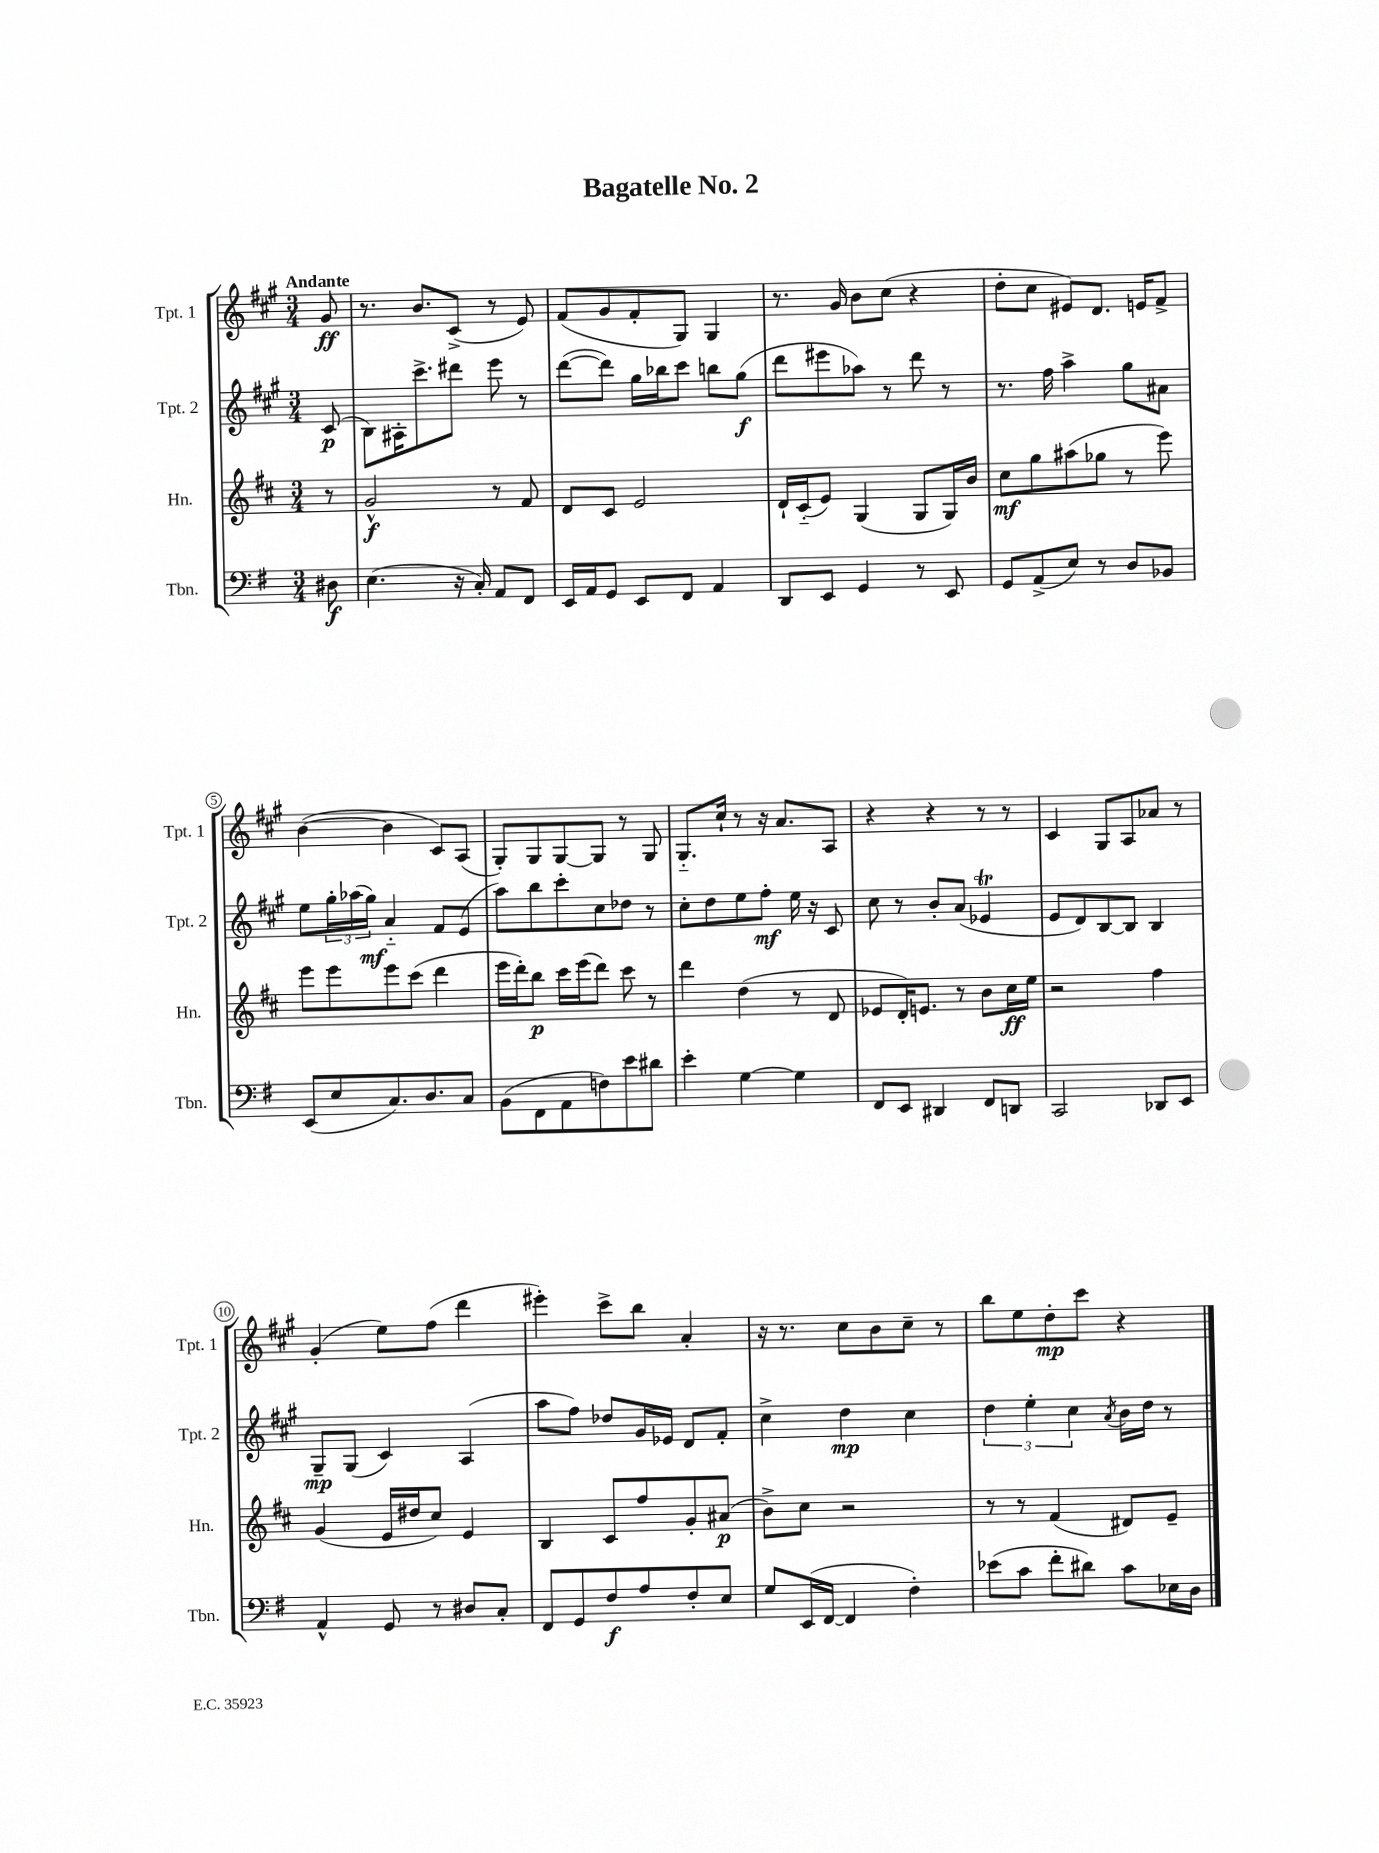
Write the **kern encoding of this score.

**kern	**kern	**kern	**kern
*staff4	*staff3	*staff2	*staff1
*clefF4	*clefG2	*clefG2	*clefG2
*k[f#]	*k[f#c#]	*k[f#c#g#]	*k[f#c#g#]
*M3/4	*M3/4	*M3/4	*M3/4
8D#	8r	(8c#	8g#
=	=	=	=
(4.E	2g^^	8B)	8.r
.	.	16A#'	.
.	.	8.ccc#^	8.b
16r	.	8ddd#	(8c#^
16C')	.	.	.
8AA	8r	8eee	8r
8FF#	8f#	8r	8e)
=	=	=	=
16EE	8d	([8ddd	(8f#
16AA	.	.	.
8GG	8c#	8ddd])	8g#
8EE	2e	16gg#	8f#'
.	.	16bb-	.
8FF#	.	8ccc#	8G#)
4AA	.	8bb	4G#
.	.	(8gg#	.
=	=	=	=
8DD	16d`	8ddd	8.r
.	(16c#'~	.	.
8EE	8e)	8eee#	.
.	.	.	16g#
4GG	(4G	8aa-)	8b
.	.	8r	(8cc#
8r	8G	8ddd	4r
8EE	16G)	8r	.
.	16b	.	.
=	=	=	=
8GG	8cc#	8.r	8dd'
(8AA^	8gg	.	8cc#
.	.	16ff#	.
8E)	(8aa#	4aa^	8e#)
8r	8gg-	.	8.d
8D	8r	8gg#	.
.	.	.	16e
8BB-	8eee)	8a#	8f#^
=	=	=	=
(8EE	8eee	8ee	([4b
8E	8eee	24gg#'	.
.	.	(24aa-	.
.	.	24gg#)	.
8.C)	8eee	4a'~	4b]
.	(8ccc#	.	.
8.D	.	.	.
.	4ddd	8f#	8c#)
8C	.	(8e	(8A
=	=	=	=
(8BB	16eee	8aa)	8G#')
.	16ddd')	.	.
8FF#	8bb	8bb	8G#
8AA	16ccc#	8ccc#'	[8G#
.	(16eee	.	.
8F)	8ddd)	8cc#	8G#]
8e	8ccc#	8dd-	8r
8d#	8r	8r	8G#
=	=	=	=
4e'	4ddd	8cc#'	8.G#'~
.	.	8dd	.
.	.	.	16cc#`
[4G	(4dd	8ee	8r
.	.	8ff#'	16r
.	.	.	8.a
4G]	8r	16ee	.
.	.	16r	.
.	8d	8c#	8A
=	=	=	=
8FF#	8e-	8cc#	4r
8EE	16d')	8r	.
.	8.e	.	.
4DD#	.	8b'	4r
.	8r	(8a	.
8FF#	8b	4e-	8r
8DD	16cc#	.	8r
.	16ee	.	.
=	=	=	=
2CC	2r	8e	4c#
.	.	8d)	.
.	.	[8B	8G#
.	.	8B]	8A
8DD-	4ff#	4B	8a-
8EE	.	.	8r
=	=	=	=
4AA^^	(4g	8G#~	(4g#'
.	.	(8G#	.
8GG	16e	4c#)	8ee)
.	16dd#	.	.
8r	8cc#)	.	(8ff#
8D#	4e	(4A	4ddd
8C'	.	.	.
=	=	=	=
8FF#	4B	8aa	4eee#')
8GG	.	8ff#)	.
8F#	8c#	8dd-	8ccc#^
8A	8ff#	16g#	8bb
.	.	16e-	.
8F#'	8g'	8d	4a'
8E	(8a#	8f#'	.
=	=	=	=
8G	8b^)	4cc#^	16r
.	.	.	8.r
(16EE	8cc#	.	.
[16FF#	.	.	.
4FF#]	2r	4dd	8cc#
.	.	.	8b
4F#')	.	4cc#	8cc#~
.	.	.	8r
=	=	=	=
(8e-	8r	6dd	8bb
8c	8r	.	8ee
.	.	6ee'	.
8f#'	(4f#	.	8dd'
.	.	6cc#	.
8d#)	.	.	8ccc#
.	.	8qa	.
8c	8d#)	16b	4r
.	.	16dd	.
16E-	8e~	8r	.
16D	.	.	.
==	==	==	==
*-	*-	*-	*-
